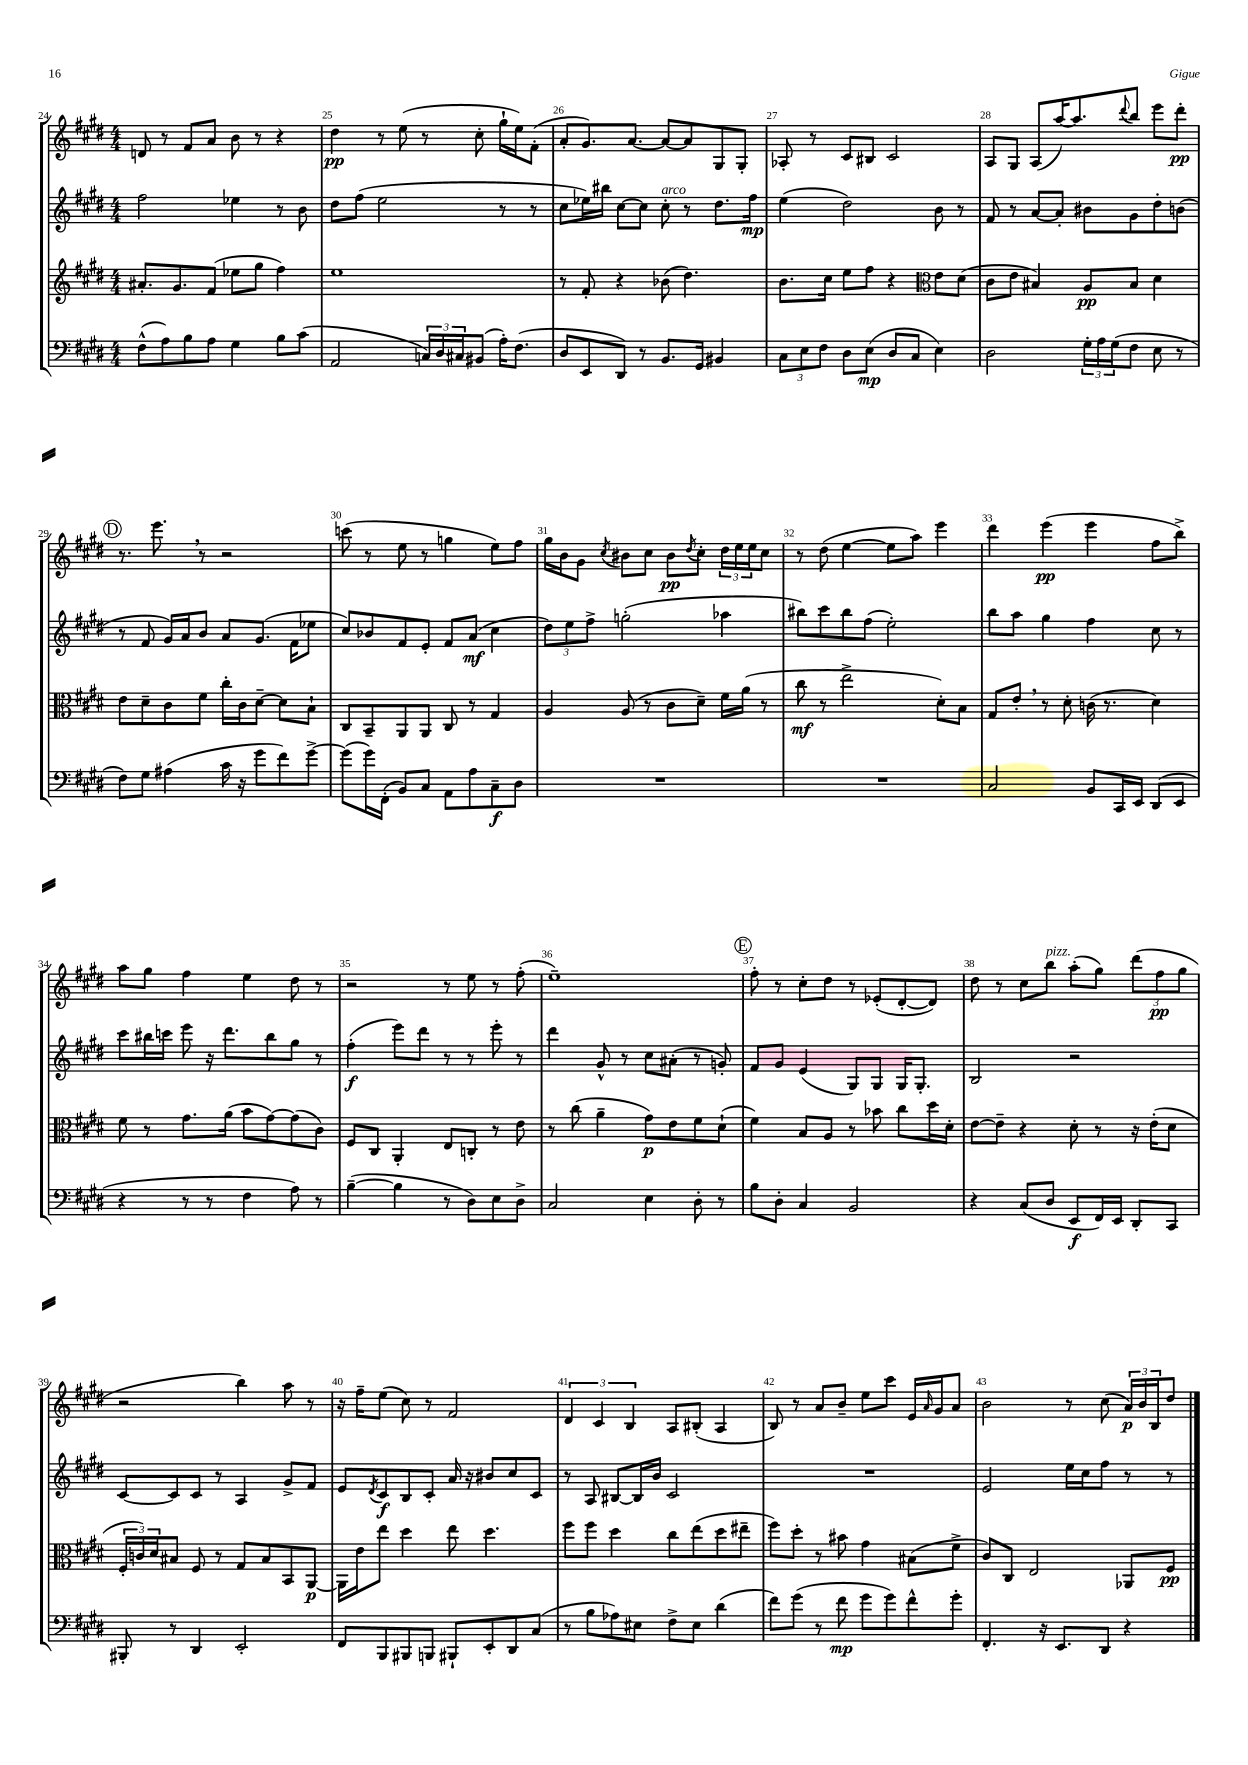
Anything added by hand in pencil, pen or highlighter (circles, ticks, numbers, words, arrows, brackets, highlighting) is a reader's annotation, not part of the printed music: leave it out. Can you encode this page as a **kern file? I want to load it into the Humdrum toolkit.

**kern	**kern	**kern	**kern
*staff4	*staff3	*staff2	*staff1
*clefF4	*clefG2	*clefG2	*clefG2
*k[f#c#g#d#]	*k[f#c#g#d#]	*k[f#c#g#d#]	*k[f#c#g#d#]
*M4/4	*M4/4	*M4/4	*M4/4
(8F#^^	8.a#'	2ff#	8d
8A)	.	.	8r
.	8.g#	.	.
8B	.	.	8f#
8A	(8f#	.	8a
4G#	8ee-	4ee-	8b
.	8gg#	.	8r
8B	4ff#)	8r	4r
(8c#	.	8b	.
=	=	=	=
2AA	1ee	8dd#	4dd#
.	.	(8ff#	.
.	.	2ee	8r
.	.	.	(8ee
24C)	.	.	8r
24D#	.	.	.
24C#	.	.	.
(8BB#	.	.	8cc#'
16A')	.	8r	16gg#`
(8.F#	.	.	16ee)
.	.	8r	(8f#'
=	=	=	=
8D#	8r	8cc#	8a'
8EE	8f#'	16ee-)	8.g#)
.	.	16bb#	.
8DD#)	4r	[8cc#	.
.	.	.	[8.a
8r	.	8cc#]	.
8.BB	(8b-	8cc#'	8a_
.	4.dd#)	8r	8a]
16GG#	.	.	.
4BB#	.	8.dd#	8G#
.	.	.	8G#'
.	.	16ff#	.
=	=	=	=
12C#	8.b	(4ee	8A-'
12E	.	.	.
.	.	.	8r
12F#	.	.	.
.	16cc#	.	.
8D#	8ee	2dd#)	8c#
(8E	8ff#	.	8B#
8D#	4r	.	2c#
8C#	.	.	.
*	*clefC3	*	*
4E)	8e	8b	.
.	(8d#	8r	.
=	=	=	=
2D#	8c#	8f#	8A
.	8e	8r	8G#
.	4B#)	[8a	(8A
.	.	8a']	[16aa)
.	.	.	8.aa]
24G#'	8A	8b#	.
24A	.	.	.
(24G#	.	.	.
.	.	.	8qqddd#
8F#	8B#	8g#	8bb
8E	4d#	8dd#'	8eee
8r	.	(8b	8ddd#'
=	=	=	=
8F#)	8e	8r	8.r
8G#	8d#~	8f#	.
.	.	.	8.eee
(4A#	8c#	16g#)	.
.	.	16a	.
.	8f#	8b	8r
16c#	16cc#'	8a	2r
16r	16c#	.	.
8g#	[8d#~	(8.g#	.
8f#)	8d#]	.	.
.	.	16f#	.
[8g#^	8B`	8ee-	.
=	=	=	=
(8g#]	8C#	8cc#)	(8ccc
16g#)	8BB~	8b-	8r
(16FF#'	.	.	.
8BB)	8AA	8f#	8ee
8C#	8AA	8e'	8r
8AA	8C#	8f#	4gg
8A	8r	(8a	.
8C#~	4G#	4cc#	8ee)
8D#	.	.	8ff#
=	=	=	=
1r	4A	12dd#)	16gg#
.	.	.	16b
.	.	12ee	.
.	.	.	8g#
.	.	12ff#^	.
.	.	.	8qcc#
.	(8A	(2gg'	8b#
.	8r	.	8cc#
.	8c#	.	8b#
.	.	.	8qdd#
.	8d#~)	.	8cc#'
.	16f#	4aa-	24dd#
.	.	.	24ee
.	(16a	.	.
.	.	.	24ee
.	8r	.	8cc#
=	=	=	=
1r	8cc#	8bb#)	8r
.	8r	8ccc#	(8dd#
.	2ee^	8bb#	[4ee
.	.	(8ff#	.
.	.	2ee')	8ee]
.	.	.	8aa)
.	8d#')	.	4eee
.	8B	.	.
=	=	=	=
2C#	8G#	8bb	4ddd#
.	8e'	8aa	.
.	8r	4gg#	(4eee
.	8d#'	.	.
8BB	(16c	4ff#	4eee
.	8.r	.	.
16CC#	.	.	.
16EE	.	.	.
(8DD#	4d#)	8cc#	8ff#
8EE	.	8r	8bb^)
=	=	=	=
4r	8f#	8ccc#	8aa
.	8r	16bb#	8gg#
.	.	16ccc	.
8r	8.g#	8eee	4ff#
8r	.	16r	.
.	(16a	8.ddd#	.
4F#	8b	.	4ee
.	[8g#)	8bb#	.
8A)	(8g#]	8gg#	8dd#
8r	8c#)	8r	8r
=	=	=	=
([4B~	8F#	(4ff#'	2r
.	8C#	.	.
4B]	4AA'	8eee)	.
.	.	8ddd#	.
8r	8E	8r	8r
8D#)	8C'	8r	8ee
8E	8r	8eee'	8r
8D#^	8e	8r	(8ff#'
=	=	=	=
2C#	8r	4ddd#	1ee~)
.	(8cc#	.	.
.	4a~	8g#^^	.
.	.	8r	.
4E	8g#)	8cc#	.
.	8e	(8a#'	.
8D#'	8f#	8r	.
8r	(8d#`	8g')	.
=	=	=	=
8B	4f#)	8f#	8ff#'
8D#'	.	8g#	8r
4C#	8B	(4e	8cc#'
.	8A	.	8dd#
2BB	8r	8G#)	8r
.	8b-	8G#	(8e-'
.	8cc#	16G#	[8d#'
.	.	8.G#'	.
.	16dd#	.	8d#])
.	16d#'	.	.
=	=	=	=
4r	[8e	2B	8dd#
.	8e~]	.	8r
(8C#	4r	.	8cc#
8D#	.	.	8bb
8EE	8d#'	2r	(8aa'
16FF#)	8r	.	8gg#)
16EE	.	.	.
8DD#'	16r	.	(12ddd#
.	(16e'	.	.
.	.	.	12ff#
8CC#	8d#	.	.
.	.	.	12gg#
=	=	=	=
8BBB#'	24F#'	[8c#	2r
.	24c)	.	.
.	24d#	.	.
8r	8B#	8c#]	.
4DD#	8F#	8c#	.
.	8r	8r	.
2EE'	8G#	4A	4bb)
.	8B#	.	.
.	8BB	8g#^	8aa
.	[8AA	8f#	8r
=	=	=	=
8FF#	16AA]	8e	16r
.	16e	.	16ff#~
.	.	8qd#	.
8BBB	8ee	8c#	(8ee
8BBB#	4dd#	8B	8cc#)
8BBB	.	8c#'	8r
8BBB#`	8ee	16a	2f#
.	.	16r	.
8EE'	4.dd#	8b#	.
8DD#	.	8cc#	.
(8C#	.	8c#	.
=	=	=	=
8r	8ff#	8r	6d#
8B	8ff#	8A	.
.	.	.	6c#
8A-)	4dd#	[8B#	.
.	.	.	6B
8E#	.	16B#]	.
.	.	16b	.
8F#^	8cc#	2c#	8A
8E#	(8ee	.	(8B#'
(4d#	8dd#	.	4A
.	8ee#~	.	.
=	=	=	=
8f#)	8ff#)	1r	8B)
(8g#	8dd#'	.	8r
8r	8r	.	8a
8f#	8b#	.	8b~
8g#	4g#	.	8ee
8g#)	.	.	8ccc#
8f#^^	(8B#	.	16e
.	.	.	16qqa
.	.	.	16g#
8g#'	8f#^	.	8a
=	=	=	=
4.FF#'	8c#)	2e	2b
.	8C#	.	.
.	2E	.	.
16r	.	.	.
8.EE	.	.	.
.	.	16ee	8r
.	.	16cc#	.
8DD#	.	8ff#	(8cc#
4r	8AA-	8r	24a)
.	.	.	24b
.	.	.	24B
.	8F#	8r	8dd#
==	==	==	==
*-	*-	*-	*-
